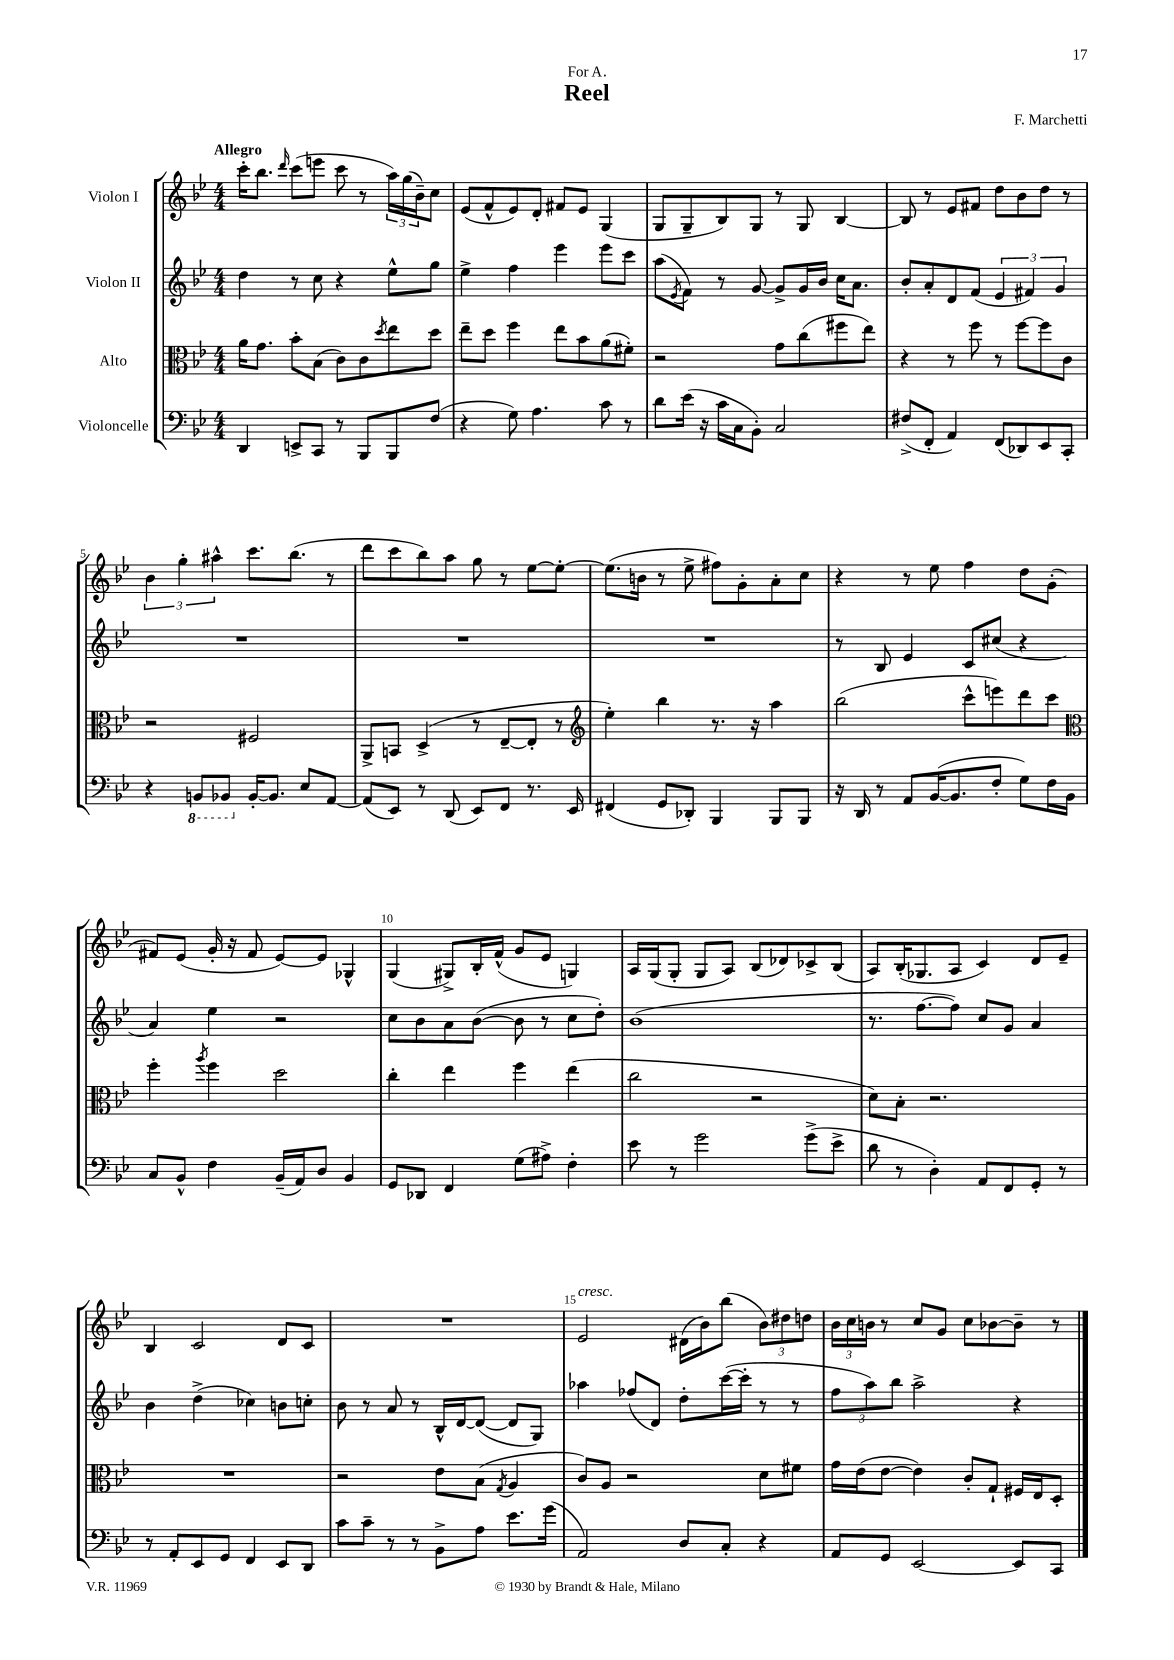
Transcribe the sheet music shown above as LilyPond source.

\header { title = "Reel" composer = "F. Marchetti" dedication = "For A." }
<<
\new StaffGroup <<
\new Staff = "s0" \with { instrumentName = "Violon I" } {
    \clef treble \key bes \major \numericTimeSignature \time 4/4 \tempo "Allegro"
    c'''16-. bes''8. \grace { d'''16 } c'''8( e'''8 c'''8 r8 \tuplet 3/2 { a''16) g''16( bes'16--) } c''8 |
    ees'8( f'8-^ ees'8) d'8-. fis'8 ees'8 g4( |
    g8 g8-- bes8) g8 r8 g8 bes4~ |
    bes8 r8 ees'8 fis'8 d''8 bes'8 d''8 r8 |
    \tuplet 3/2 { bes'4 g''4-. ais''4-^ } c'''8. bes''8.( r8 |
    d'''8 c'''8 bes''8) a''8 g''8 r8 ees''8~ ees''8~-. |
    ees''8.( b'16 r8 ees''8-> fis''8) g'8-. a'8-. c''8 |
    r4 r8 ees''8 f''4 d''8 g'8-.( |
    fis'8) ees'8( g'16-. r16 fis'8 ees'8~) ees'8 ges4-^ |
    g4( gis8->) bes16-. f'16-^( g'8 ees'8 g4) |
    a16 g16( g8-. g8 a8) bes8( des'8) ces'8-> bes8( |
    a8) bes16-.( ges8. a8 c'4) d'8 ees'8-- |
    bes4 c'2 d'8 c'8 |
    R1 |
    ees'2^\markup { \italic "cresc." } dis'16( bes'16) bes''8( \tuplet 3/2 { bes'8) dis''8 d''8 } |
    \tuplet 3/2 { bes'16 c''16 b'16 } r8 c''8 g'8 c''8 bes'8~ bes'8-- r8 \bar "|." |
}
\new Staff = "s1" \with { instrumentName = "Violon II" } {
    \clef treble \key bes \major \numericTimeSignature \time 4/4
    d''4 r8 c''8 r4 ees''8-^ g''8 |
    ees''4-> f''4 ees'''4 ees'''8 c'''8 |
    a''8( \acciaccatura { ees'8 } f'8) r8 g'8~ g'8-> g'16 bes'16 c''16 a'8. |
    bes'8-. a'8-. d'8 f'8( \tuplet 3/2 { ees'4 fis'4) g'4 } |
    R1 |
    R1 |
    R1 |
    r8 bes8 ees'4 c'8 cis''8( r4 |
    a'4) ees''4 r2 |
    c''8 bes'8 a'8 bes'8~( bes'8 r8 c''8 d''8-.) |
    bes'1( |
    r8. f''8.~ f''8) c''8 g'8 a'4 |
    bes'4 d''4->( ces''4) b'8 c''8-. |
    bes'8 r8 a'8 r8 bes16-^ d'16~ d'8~( d'8 g8) |
    aes''4 fes''8( d'8) d''8-. c'''16~( c'''16-. r8 r8 |
    \tuplet 3/2 { f''8 a''8) bes''8 } a''2-> r4 \bar "|." |
}
\new Staff = "s2" \with { instrumentName = "Alto" } {
    \clef alto \key bes \major \numericTimeSignature \time 4/4
    a'16 g'8. bes'8-. bes8( c'8) c'8 \acciaccatura { d''8 } ees''8 d''8 |
    ees''8-- d''8 f''4 ees''8 bes'8 a'8( fis'8-.) |
    r2 g'8 c''8( fis''8 ees''8) |
    r4 r8 f''8 r8 f''8~ f''8 c'8 |
    r2 fis2 |
    a,8-> b,8 d4->( r8 ees8~-- ees8-. r8 |
    \clef treble ees''4-.) bes''4 r8. r16 a''4 |
    bes''2( c'''8-^ e'''8) d'''8 c'''8 |
    \clef alto f''4-. \acciaccatura { a''8 } f''4 d''2 |
    c''4-. ees''4 f''4 ees''4( |
    c''2 r2 |
    d'8) bes8-. r2. |
    R1 |
    r2 ees'8 bes8( \acciaccatura { g8 } a4 |
    c'8) a8 r2 d'8 fis'8 |
    g'16 ees'16( ees'8~ ees'4) c'8-. g8-! fis16 ees16 d8-. \bar "|." |
}
\new Staff = "s3" \with { instrumentName = "Violoncelle" } {
    \clef bass \key bes \major \numericTimeSignature \time 4/4
    d,4 e,8-> c,8 r8 bes,,8 bes,,8 f8( |
    r4 g8) a4. c'8 r8 |
    d'8 ees'16( r16 c'16 c16 bes,8-.) c2 |
    fis8->( f,8-. a,4) f,8( des,8) ees,8 c,8-. |
    r4 \ottava #-1 b,,8 bes,,8 \ottava #0 bes,16~-. bes,8. ees8 a,8~ |
    a,8( ees,8) r8 d,8( ees,8) f,8 r8. ees,16 |
    fis,4( g,8 des,8-.) bes,,4 bes,,8 bes,,8 |
    r16 d,16 r8 a,8 bes,16~( bes,8. f8-. g8) f16 bes,16 |
    c8 bes,8-^ f4 bes,16--( a,16) d8 bes,4 |
    g,8 des,8 f,4 g8( ais8->) f4-. |
    ees'8 r8 g'2 g'8->( ees'8-> |
    d'8 r8 d4-.) a,8 f,8 g,8-. r8 |
    r8 a,8-. ees,8 g,8 f,4 ees,8 d,8 |
    c'8 c'8-- r8 r8 bes,8-> a8 ees'8. g'16( |
    a,2) d8 c8-. r4 |
    a,8 g,8 ees,2~ ees,8 c,8 \bar "|." |
}
>>
>>
\layout { \context { \Score \override BarNumber.break-visibility = ##(#f #t #t) barNumberVisibility = #(every-nth-bar-number-visible 5) } }
